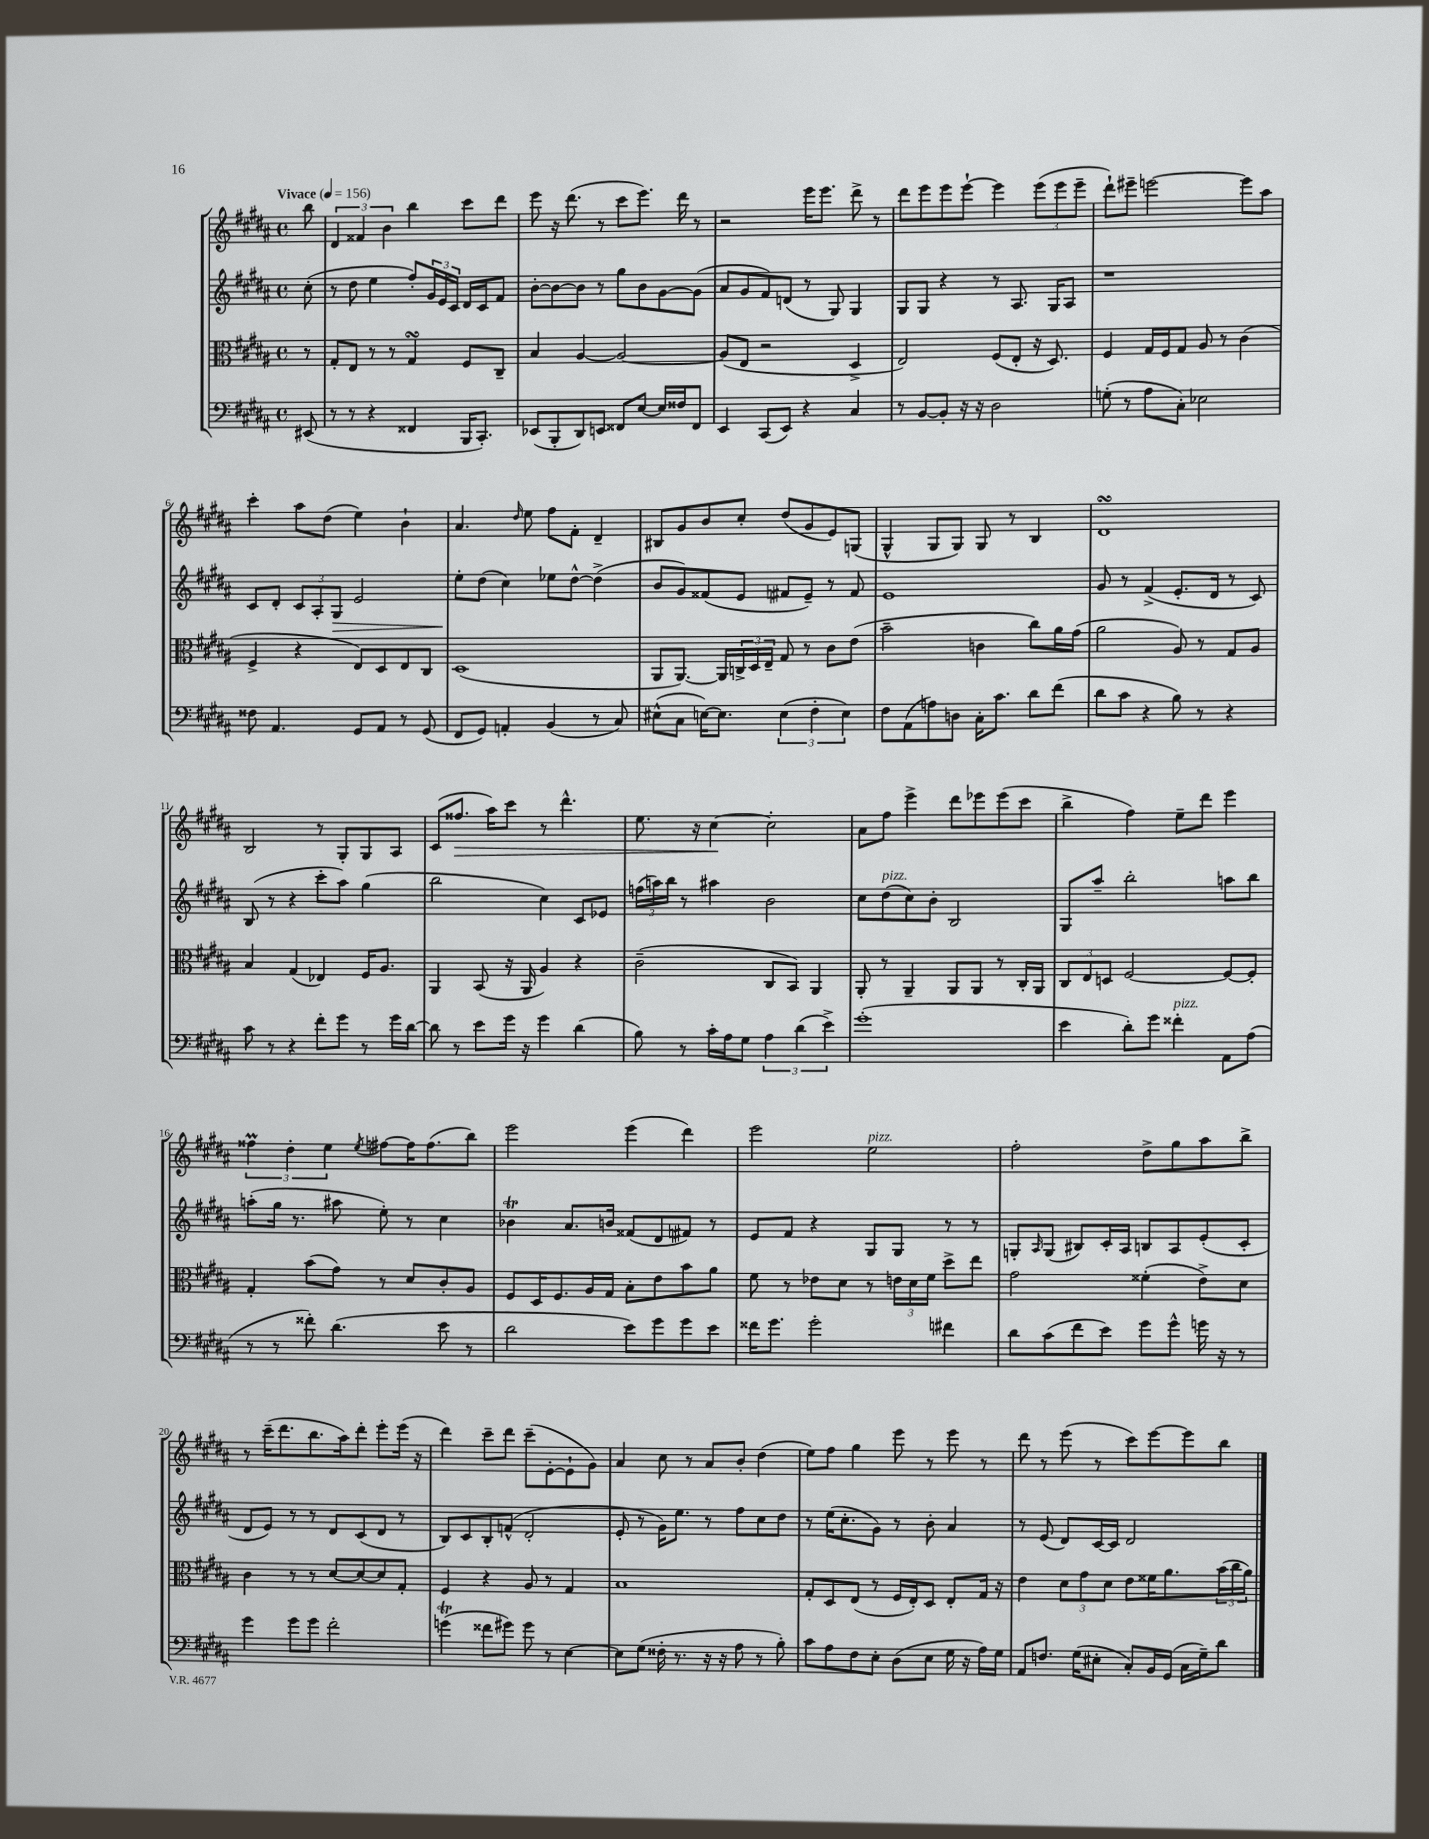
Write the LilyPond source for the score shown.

<<
\new StaffGroup <<
\new Staff = "s0" {
    \clef treble \key b \major \defaultTimeSignature \time 4/4 \partial 8 \tempo "Vivace" 4 = 156
    b''8 |
    \tuplet 3/2 { dis'4 fisis'4 b'4 } b''4 cis'''8 dis'''8 |
    e'''8 r16 dis'''8.( r8 cis'''8 e'''8.) dis'''16 r8 |
    r2 e'''16 e'''8. dis'''8-> r8 |
    dis'''8 e'''8 e'''8 e'''8~-! e'''4 \tuplet 3/2 { e'''8( e'''8 e'''8-- } |
    dis'''8-!) eis'''8-- e'''2~ e'''8 ais''8 |
    cis'''4-. ais''8 dis''8( e''4) b'4-! |
    ais'4. \grace { dis''16 } e''8 fis''8 fis'8-. dis'4-- |
    bis8 gis'8 b'8 cis''8-. dis''8( gis'8 e'8) g8( |
    gis4-^ gis8 gis8) gis8 r8 b4 |
    dis'1\turn |
    b2 r8 gis8-. gis8 ais8 |
    cis'8( fisis''8.\> ais''16) cis'''8 r8 dis'''4.-^ |
    e''8. r16 cis''4~\! cis''2-. |
    ais'8 fis''8 e'''4-> dis'''8 ees'''8 ees'''8( cis'''8 |
    b''4-> fis''4) e''8-- dis'''8 e'''4 |
    \tuplet 3/2 { fisis''4\prall dis''4-. e''4 } \acciaccatura { e''8 } fis''8~ fis''16 fis''8.( b''8) |
    e'''2 e'''4( dis'''4) |
    e'''2 e''2^\markup { \italic "pizz." } |
    fis''2-. dis''8-> gis''8 ais''8 b''8-> |
    r8 cis'''16--( dis'''8. b''8. ais''16) dis'''8-. e'''8-. e'''16( r16 |
    dis'''4) cis'''8-- dis'''8 cis'''8--( e'8~-. e'8-! gis'8) |
    ais'4 cis''8 r8 ais'8 b'8-. dis''4( |
    e''8) fis''8 gis''4 e'''8 r8 e'''8 r8 |
    dis'''8 r8 e'''8( r8 cis'''8) e'''8~ e'''8 b''8 \bar "|." |
}
\new Staff = "s1" {
    \clef treble \key b \major \defaultTimeSignature \time 4/4 \partial 8
    cis''8-.( |
    r8 dis''8 e''4 fis''8-.) \tuplet 3/2 { gis'16 e'16 cis'16 } dis'16 cis'16 fis'8 |
    b'8~-. b'8~ b'8 r8 gis''8 b'8 gis'8~ gis'8( |
    ais'8 gis'8 fis'8) d'8( r8 gis8) gis4 |
    gis8 gis8 r4 r8 ais8. gis16 ais8 |
    r1 |
    cis'8 dis'8-. \tuplet 3/2 { cis'8 ais8-. gis8\> } e'2 |
    e''8-.\! dis''8( cis''4) ees''8 dis''8~-^ dis''4->( |
    b'8 gis'8) fisis'8( e'8 fis'8 e'8--) r8 fis'8 |
    e'1 |
    gis'8 r8 fis'4->( e'8.-. dis'16 r8 cis'8) |
    b8( r8 r4 cis'''8-. ais''8) gis''4( |
    b''2 cis''4) cis'8 ees'8 |
    \tuplet 3/2 { f''16( a''16) b''16 } r8 ais''4 b'2 |
    cis''8 dis''8^\markup { \italic "pizz." }( cis''8) b'8-. b2 |
    gis8 ais''8-- b''2-. a''8 b''8 |
    a''8-.( gis''16 r8. ais''8 e''8-.) r8 cis''4 |
    bes'4\trill ais'8. b'16 fisis'8( dis'8 fis'8) r8 |
    e'8 fis'8 r4 gis8 gis8 r8 r8 |
    g8-. \grace { ais16 } g8( bis8) cis'16-. ais16 b8 ais8 e'8-.( cis'8-. |
    dis'8 e'8) r8 r8 dis'8 cis'8( dis'8 r8 |
    b8) cis'8 b8-. f'8-^( dis'2-. |
    e'8-. r8 gis'16) e''8. r8 fis''8 cis''8 dis''8 |
    r8 e''16( cis''8.-. gis'8) r8 b'8-. ais'4 |
    r8 e'8( dis'8) cis'16~ cis'16 dis'2 \bar "|." |
}
\new Staff = "s2" {
    \clef alto \key b \major \defaultTimeSignature \time 4/4 \partial 8
    r8 |
    gis8-. e8 r8 r8 gis4\turn fis8 cis8-- |
    b4 ais4~ ais2~ |
    ais8( e8 r2 dis4-> |
    e2) fis8( e8-. r16 dis8.) |
    fis4 gis16 fis16 gis8 ais8 r8 cis'4( |
    fis4-> r4 e8) dis8 e8 cis8 |
    dis1( |
    ais,8 ais,8.~) ais,16 \tuplet 3/2 { c16-> dis16 e16-- } gis8 r8 cis'8 e'8( |
    b'2-- c'4 cis''8) ais'16 gis'16( |
    ais'2 ais8) r8 gis8 ais8 |
    b4 gis4( ees4) fis16 ais8. |
    ais,4 b,8( r16 ais,16 ais4) r4 |
    cis'2--( cis8 b,8) ais,4 |
    ais,8-. r8 ais,4-- ais,8 ais,8 r8 cis16-. ais,16 |
    \tuplet 3/2 { cis8 e8 d8 } fis2~ fis8~ fis8-. |
    gis4-. b'8( gis'8) r8 dis'8 cis'8-. ais8 |
    fis8 dis16 fis8. ais16 gis16 b8-. e'8 b'8 ais'8 |
    fis'8 r8 ees'8 dis'8 r8 \tuplet 3/2 { e'16 dis'16 fis'16 } dis''8-> e''8 |
    gis'2 fisis'4-.( e'8->) dis'8 |
    cis'4 r8 r8 dis'8~ dis'8~ dis'8 gis8-. |
    fis4 r4 ais8 r8 gis4 |
    b1 |
    gis8-. dis8 e8( r8 fis16 e16-.) dis8 e8-. gis16 r16 |
    e'4 \tuplet 3/2 { dis'8 gis'8 dis'8 } e'8 fisis'16 ais'8. \tuplet 3/2 { b'16( cis''16 ais'16) } \bar "|." |
}
\new Staff = "s3" {
    \clef bass \key b \major \defaultTimeSignature \time 4/4 \partial 8
    eis,8( |
    r8 r8 r4 fisis,4 b,,16 cis,8.-.) |
    ees,8( b,,8-. dis,8) e,8 fisis,8 e8~ e16 fisis16 fisis,8 |
    e,4 cis,8( e,8) r4 cis4 |
    r8 b,8~ b,8-. r16 r16 dis2 |
    g8-.( r8 ais8 cis8-.) ees2 |
    fisis8 ais,4. gis,8 ais,8 r8 gis,8( |
    fis,8 gis,8) a,4-. b,4( r8 cis8) |
    eis8-^( cis8 e16~) e8. \tuplet 3/2 { e4( fis4-. e4) } |
    fis8 ais,8( a8) d8 cis16-. cis'8. dis'8 fis'8( |
    dis'8 cis'8 r4 b8) r8 r4 |
    cis'8 r8 r4 fis'8-. gis'8 r8 gis'16 dis'16~ |
    dis'8 r8 e'8 gis'16 r16 gis'4 dis'4( |
    b8) r8 cis'16-. ais16 gis8 \tuplet 3/2 { ais4 dis'4( e'4->) } |
    gis'1-.( |
    e'4 dis'8-.) gis'8 fisis'4-.^\markup { \italic "pizz." } ais,8 ais8( |
    r8 r8 fisis'8-.) dis'4.( e'8 r8 |
    dis'2 e'8) gis'8 gis'8 e'8 |
    fisis'16 gis'8. gis'2-. fis'4 |
    dis'8 cis'8( fis'8 e'8) gis'8 gis'8-^ g'16 r16 r8 |
    gis'4 gis'8 gis'8 fis'2-. |
    g'4\trill( fisis'8 gis'8) gis'8 r8 e4~ |
    e8 gis8( fisis16-. r8. r16 r16 ais8 r8 b8-.) |
    cis'8 ais8 fis8 e8-. dis8( e8 gis16 r16 ais16) gis16 |
    ais,8 f8. gis16( eis8-. cis8-.) b,16 gis,16( cis16 gis16--) dis'8 \bar "|." |
}
>>
>>
